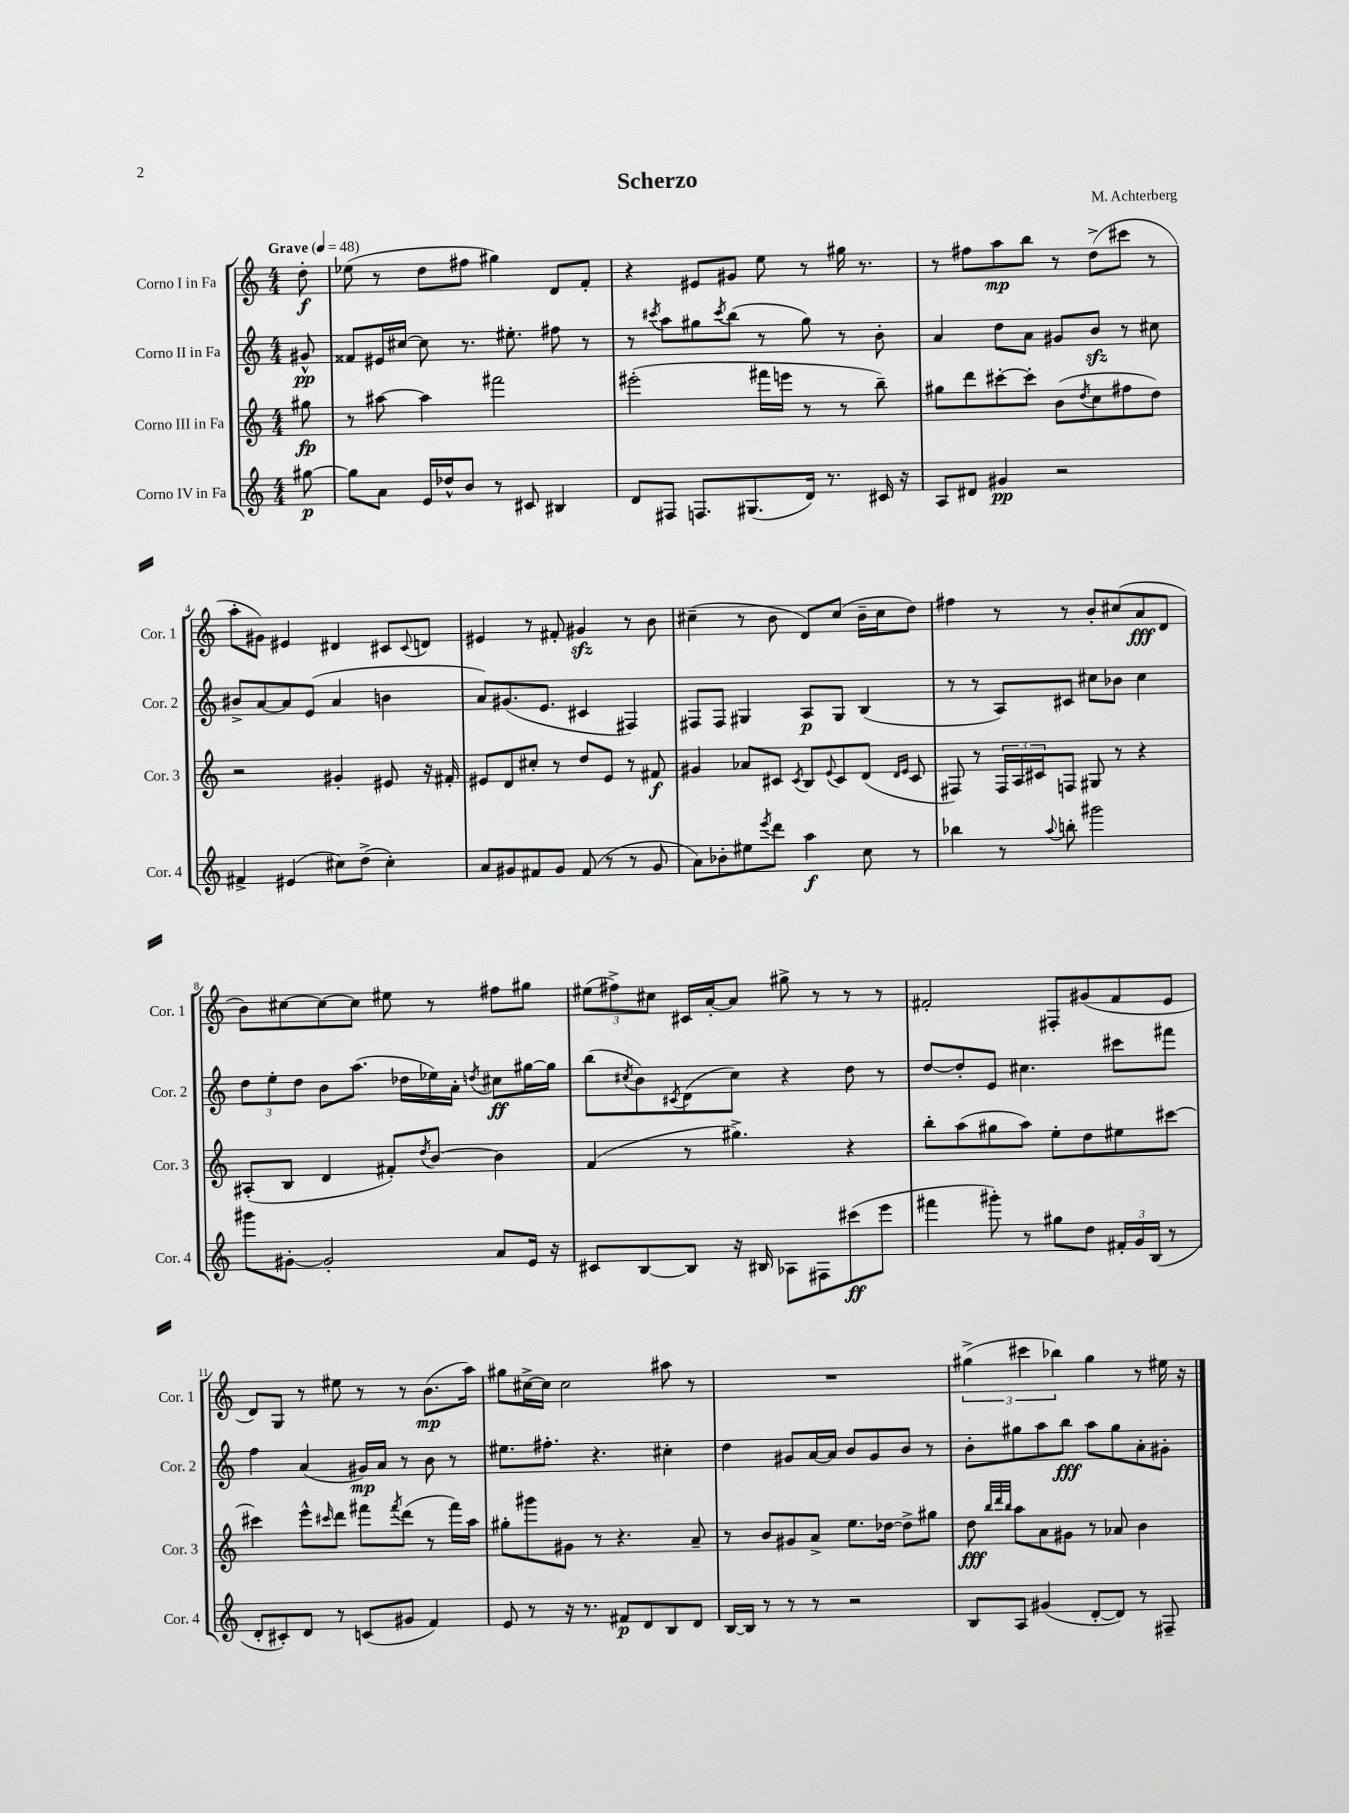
\header { title = "Scherzo" composer = "M. Achterberg" }
<<
\new StaffGroup <<
\new Staff = "s0" \with { instrumentName = "Corno I in Fa" shortInstrumentName = "Cor. 1" } {
    \clef treble \key c \major \numericTimeSignature \time 4/4 \partial 8 \tempo "Grave" 4 = 48
    d''8-.\f |
    ees''8( r8 d''8 fis''8 gis''4) d'8 f'8-. |
    r4 eis'8 gis'8 e''8 r8 gis''16 r8. |
    r8 fis''8 a''8\mp b''8 r8 d''8->( cis'''8 r8 |
    a''8-. gis'8) eis'4 dis'4 cis'8 \appoggiatura { cis'8 } d'8 |
    eis'4 r8 fis'8-. gis'4\sfz r8 b'8 |
    cis''4--( r8 b'8 d'8) cis''8( b'16-- cis''16 d''8) |
    fis''4 r8 r8 b'8-. cis''8( a'8\fff d'8 |
    b'8) cis''8~ cis''8~ cis''8 eis''8 r8 fis''8 gis''8 |
    \tuplet 3/2 { eis''8( fis''8->) cis''8 } cis'16 a'16~-. a'8 gis''8-> r8 r8 r8 |
    fis'2-. fis8-. gis'8( fis'8 e'8 |
    d'8) g8 r8 eis''8 r8 r8 b'8.\mp( a''16) |
    gis''8 cis''16~-> cis''16 cis''2 ais''8 r8 |
    R1 |
    \tuplet 3/2 { gis''4->( cis'''4 bes''4) } gis''4 r8 eis''16 r16 \bar "|." |
}
\new Staff = "s1" \with { instrumentName = "Corno II in Fa" shortInstrumentName = "Cor. 2" } {
    \clef treble \key c \major \numericTimeSignature \time 4/4 \partial 8
    gis'8-^\pp |
    fisis'8 eis'16 cis''16~ cis''8 r8. eis''8.-. fis''8 r8 |
    r8 \acciaccatura { cis'''8 } a''8 gis''8 \acciaccatura { cis'''8 } b''8( r8 gis''8) r8 b'8-. |
    a'4 d''8 a'8 gis'8 b'8\sfz r8 cis''8 |
    bis'8-> a'8~ a'8 e'8( a'4 b'4 |
    a'8) gis'8.( e'8. cis'4 fis4) |
    fis8 fis8 gis4 a8\p gis8 b4( |
    r8 r8 a8) cis'8 cis''8 bes'8 cis''4 |
    \tuplet 3/2 { d''8 e''8-. d''8 } b'8 a''8.( des''16 ees''16) a'16-. \acciaccatura { d''8 } cis''8\ff gis''16~ gis''16 |
    b''8( \acciaccatura { cis''8 } b'8) \acciaccatura { cis'8 } d'8( cis''8) r4 d''8 r8 |
    d''8~ d''8-. e'8 cis''4. cis'''8 fis'''8 |
    f''4 a'4( gis'16\mp) a'16 r8 b'8 r8 |
    eis''8. fis''8.-. r4. cis''4-. |
    d''4 gis'8 a'16~ a'16 b'8 gis'8 b'8 r8 |
    b'8-. gis''8 a''8 b''8\fff a''8 gis''8 a'8-. gis'8-. \bar "|." |
}
\new Staff = "s2" \with { instrumentName = "Corno III in Fa" shortInstrumentName = "Cor. 3" } {
    \clef treble \key c \major \numericTimeSignature \time 4/4 \partial 8
    gis''8\fp |
    r8 ais''8~ ais''4 fis'''2 |
    eis'''2-.( fis'''16 e'''16 r8 r8 b''8--) |
    gis''8 d'''8 cis'''8~-. cis'''8-. b'8( \acciaccatura { d''8 } c''8 fis''8 d''8) |
    r2 gis'4-. eis'8 r16 fis'16-. |
    eis'8 d'8 cis''8-. r8 d''8 eis'8 r8 fis'8\f |
    gis'4 aes'8 cis'8 \acciaccatura { cis'8 } b8 \appoggiatura { e'8 } cis'8 d'8( \grace { d'16 e'16 } cis'8 |
    fis8) r8 \tuplet 3/2 { fis16 a16 cis'16 } f8 gis8 r8 r4 |
    ais8-.( b8 d'4 fis'8-.) \acciaccatura { d''8 } b'8~ b'4 |
    f'4( r8 gis''4.->) r4 |
    b''8-. a''8( gis''8 a''8) e''8-. d''8 eis''8 cis'''8~ |
    cis'''4 e'''8-^ \grace { cis'''16 } d'''8 fis'''8 \acciaccatura { fis'''8 } d'''8( r8 fis'''16) a''16 |
    gis''8-. gis'''8 gis'8 r8 r4. a'8-- |
    r8 b'8 gis'8 a'8-> e''8. des''16~ des''8-> gis''8 |
    d''8\fff \grace { b''32 d'''32 b''32 } a''8 a'8 gis'8 r8 aes'8 b'4 \bar "|." |
}
\new Staff = "s3" \with { instrumentName = "Corno IV in Fa" shortInstrumentName = "Cor. 4" } {
    \clef treble \key c \major \numericTimeSignature \time 4/4 \partial 8
    gis''8~\p |
    gis''8 a'8 e'16 des''16-^ b'8 r8 cis'8 bis4 |
    d'8 fis8 f8. gis8.( d'16) r8. cis'16 r16 |
    a8 dis'8 gis'4\pp r2 |
    fis'4-> eis'4( cis''8) d''8->( cis''4-.) |
    a'8 gis'8 fis'8 gis'8 fis'8( r8 r8 gis'8 |
    a'8) bes'8-. eis''8 \acciaccatura { e'''8 } d'''8 a''4\f c''8 r8 |
    bes''4 r8 \appoggiatura { a''8 } b''8-. gis'''2 |
    gis'''8 gis'8~-. gis'2-. a'8 e'16 r16 |
    cis'8 b8~ b8 r16 bis16 aes8 fis8 cis'''8\ff( e'''8 |
    fis'''4 gis'''8-.) r8 gis''8 d''8 \tuplet 3/2 { fis'16-. g'16 b16( } r8 |
    d'8-. cis'8-.) d'8 r8 c'8( gis'8 f'4) |
    e'8 r8 r16 r8. fis'8\p d'8 b8 d'8 |
    b16~ b16 r8 r8 r8 r2 |
    b8 a8 gis'4( d'8~-. d'8) r8 fis8-- \bar "|." |
}
>>
>>
